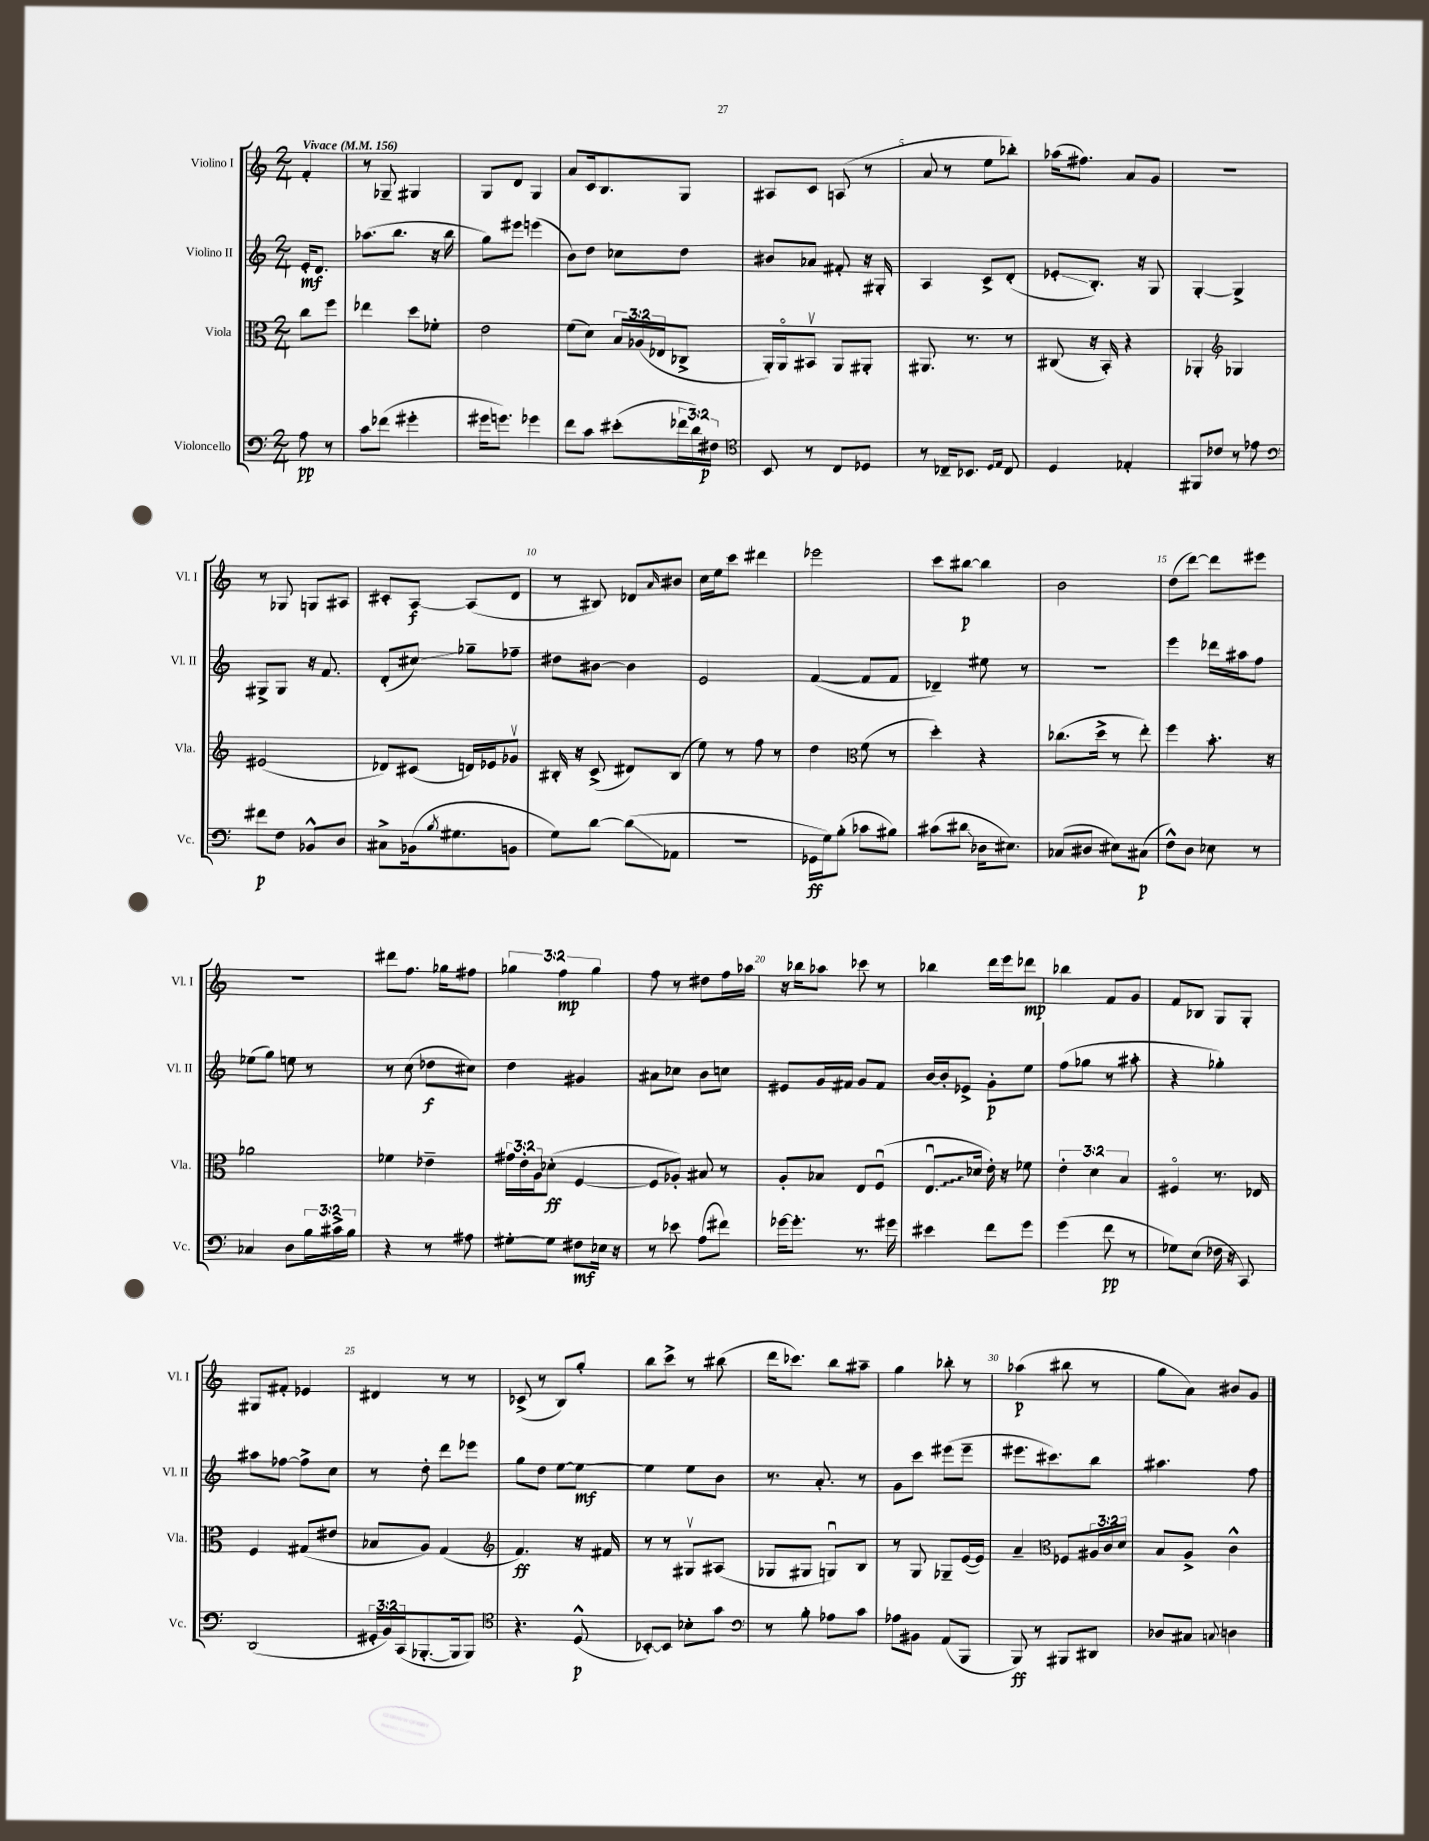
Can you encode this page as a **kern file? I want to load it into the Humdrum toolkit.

**kern	**kern	**kern	**kern
*staff4	*staff3	*staff2	*staff1
*clefF4	*clefC3	*clefG2	*clefG2
*k[]	*k[]	*k[]	*k[]
*M2/4	*M2/4	*M2/4	*M2/4
*MM156	*MM156	*MM156	*MM156
8A	8cc	16e'	4f'
.	.	8.d	.
8r	8ff	.	.
=	=	=	=
8c	4ee-	(8.aa-	8r
(8f-	.	.	8G-~
.	.	8.bb	.
4g#'	8dd	.	4G#
.	8f-'	16r	.
.	.	16bb	.
=	=	=	=
16g#	2e	8gg)	8G
8.g)	.	.	.
.	.	8eee#	8d
4g-	.	(4eee	4G
=	=	=	=
8f	(8f	8b)	8a
8c	8d)	8dd	16c
.	.	.	8.B
(8e#'	24B	8cc-	.
.	(24A-	.	.
.	24E-	.	.
24f-	8C-^	8dd	8G
24d)	.	.	.
24F#	.	.	.
=	=	=	=
*clefC4	*	*	*
8BB	16AA')	8b#	8A#
.	16AAo	.	.
8r	8BB#v	8a-	8c
8C	8AA	8f#'	(8A
8D-	8AA#'	16r	8r
.	.	16G#'	.
=	=	=	=
8r	8.AA#	4A	8a
16C-~	.	.	8r
8.BB-	8.r	.	.
.	.	8c^	8ee
16qqD	.	.	.
16qqE	.	.	.
8C-	8r	(8d'	8bb-')
=	=	=	=
4D	(8C#	8e-'	(16aa-
.	.	.	8.ff#)
.	16r	8.B')	.
.	16BB')	.	.
4E-'	4r	.	8a
.	.	16r	.
.	.	8G	8g
=	=	=	=
8FF#	4AA-'	[4G'	2r
8c-	.	.	.
*	*clefG2	*	*
8r	4G-	4G^]	.
8e-	.	.	.
=	=	=	=
*clefF4	*	*	*
8f#	(2e#	8G#^	8r
8F	.	8G#	8G-
8BB-^^	.	16r	8G
.	.	8.f	.
8D	.	.	8A#
=	=	=	=
8C#^	8d-)	(8d'	8c#'
(16BB-	(8c#	8cc#)	[8A
8qB	.	.	.
8.G#	.	.	.
.	16d)	8gg-~	(8A]
.	16e-	.	.
8BB	8g-v	8ff-~	8d
=	=	=	=
8G)	16B#'	8dd#	8r
.	16r	.	.
[8d	(8c^	[8b#	8B#)
(8d]	8d#)	4b#]	8d-
.	.	.	16qqa
8AA-	(8B#	.	8b#
=	=	=	=
2r	8ee)	2e	16cc
.	.	.	16ee
.	8r	.	8ccc
.	8ff	.	4ddd#
.	8r	.	.
=	=	=	=
16GG-	4dd	([4f	2eee-
16G)	.	.	.
(8B'	.	.	.
*	*clefC3	*	*
8c-	(8f	8f]	.
8B#)	8r	8f	.
=	=	=	=
(8c#	4dd')	4d-~)	8ccc
8d#	.	.	[8bb#
16D-	4r	8ee#	4bb#]
8.E#)	.	.	.
.	.	8r	.
=	=	=	=
(8C-	(8.cc-	2r	2b
8D#	.	.	.
.	16dd^	.	.
8E#)	8r	.	.
(8C#	8ee')	.	.
=	=	=	=
8F^^)	4ff	4eee	(8dd
8D	.	.	[8ddd)
8E-	8.b'	16ddd-	8ddd]
.	.	16aa#	.
8r	.	8ff	8eee#
.	16r	.	.
=	=	=	=
4C-	2a-	(8ee-	2r
.	.	8gg)	.
8D	.	8ee	.
24B	.	8r	.
24c#^	.	.	.
24B	.	.	.
=	=	=	=
4r	4f-	8r	8ddd#
.	.	(8cc	8.ff
8r	4e-~	8dd-	.
.	.	.	16gg-
8A#	.	8cc#)	8ff#
=	=	=	=
[8G#'	24g#	4dd	6gg-
.	24e'	.	.
.	24A	.	.
8G#]	(8d-'	.	.
.	.	.	6ff
8F#	[4F	4g#	.
.	.	.	6gg-
16E-	.	.	.
16r	.	.	.
=	=	=	=
8r	8F]	8a#	8ff
8e-	8A-')	8cc-	8r
(8A	8B#	8b	8dd#
8f#)	8r	8cc	16ff
.	.	.	16aa-
=	=	=	=
[16g-	8A'	8e#	16r
8.g-']	.	.	16bb-
.	8B-	16g	8aa-
.	.	16f#	.
8.r	8E	8g	8ccc-
.	(8Fu	8f#	8r
16g#	.	.	.
=	=	=	=
4e#	8.Eu	[16b	4bb-
.	.	16b']	.
.	.	8e-^	.
.	16d-	.	.
8f	16e')	8g'	16ddd
.	16r	.	16eee
8g	8f-	8ee	8ddd-
=	=	=	=
(4g	6e'	(8ff	4bb-
.	.	8gg-	.
.	6d	.	.
8f	.	8r	8f
.	6B	.	.
8r	.	8aa#'	8g
=	=	=	=
8G-)	4F#o	4r	8f
(8E	.	.	8B-
16F-	8.r	4gg-')	8G
16r	.	.	.
8CC)	.	.	8G'
.	16E-	.	.
=	=	=	=
(2DD	4F	8aa#	8G#
.	.	[8ff-	8f#'
.	(8G#	8ff-^]	4e-
.	8e#	8cc	.
=	=	=	=
24GG#'	8B-	8r	4d#
24BB)	.	.	.
(24CC	.	.	.
[8.BBB-'	8A)	8dd'	.
.	(4G	8ddd	8r
16BBB-]	.	.	.
8BBB-)	.	8eee-	8r
=	=	=	=
*clefC4	*clefG2	*	*
4.r	4.f)	8gg	(8c-^
.	.	8dd	8r
.	.	[8ee	8B)
(8D^^	16r	8ee_	8gg'
.	16f#	.	.
=	=	=	=
[8BB-')	8r	4ee]	8bb
8BB-]	8r	.	8ccc^
8B-'	8G#v	8ee	8r
8g	(8A#	8b	(8bb#
=	=	=	=
*clefF4	*	*	*
8r	8G-	8.r	16ddd
.	.	.	8.ccc-)
8B'	8G#	.	.
.	.	8.a'	.
8A-	8Gu)	.	8bb
8c	8B	8r	8aa#~
=	=	=	=
8A-	8r	8g	4gg
8BB#	8G	8ccc	.
(8AA	8G-~	(8eee#	8bb-'
8BBB	([16e	8eee#~	8r
.	16e])	.	.
=	=	=	=
8BBB)	4a~	8.eee#	(4aa-
8r	.	.	.
.	.	8.ccc#)	.
*	*clefC3	*	*
8BBB#	8F-	.	8bb#
8DD#	24A#	8bb	8r
.	24c	.	.
.	24d	.	.
=	=	=	=
8D-	8B	4.aa#	8gg
8C#	8A^	.	8a)
8qqC	.	.	.
4D	4c^^	.	8b#
.	.	8ff	8g
==	==	==	==
*-	*-	*-	*-
